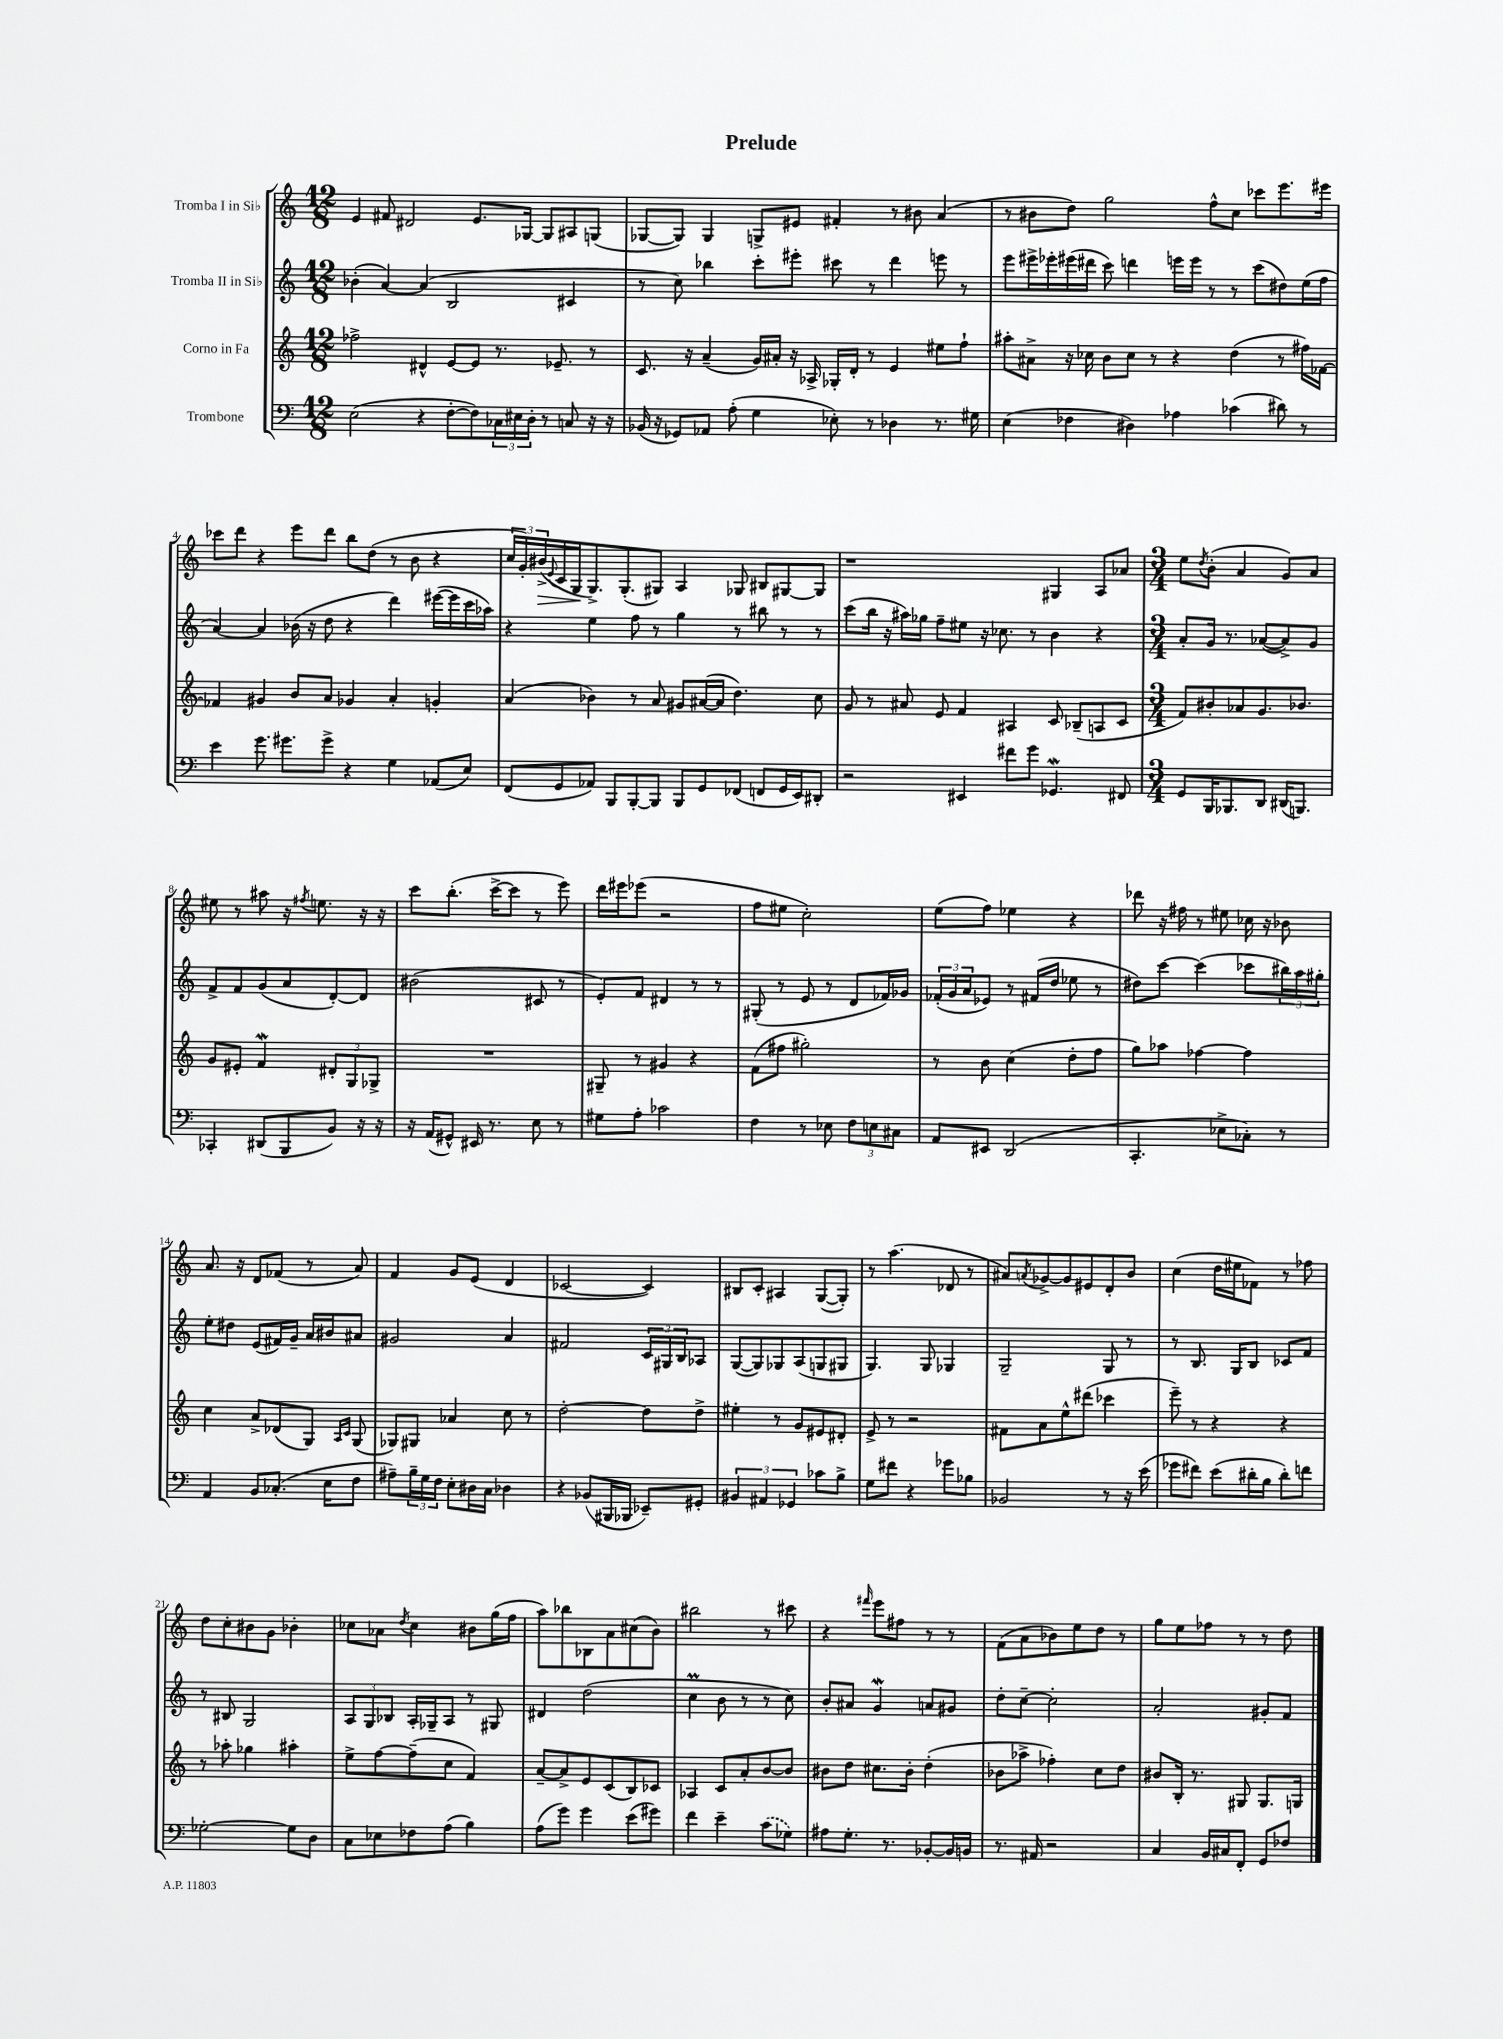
\header { title = "Prelude" }
<<
\new StaffGroup <<
\new Staff = "s0" \with { instrumentName = "Tromba I in Sib" } {
    \clef treble \key c \major \numericTimeSignature \time 12/8
    e'4 fis'8 dis'2 e'8. ges16~ ges8 ais8 g8( |
    ges8~ ges8) ges4 g8-> eis'8 fis'4-. r8 bis'8 a'4( |
    r8 bis'8 d''8) g''2 f''8-^ c''8 ces'''8 e'''8. eis'''16 |
    ces'''8 d'''8 r4 e'''8 d'''8 b''8 d''8( r8 b'8 r4 |
    \tuplet 3/2 { c''16 g'16-.) bis'16->\>( } \appoggiatura { e'8 } c'16 g16\! g8.->) g8.-.( gis8) a4 ges8 bis8 gis8~ gis8 |
    r1 gis4 a8 aes'8 |
    \numericTimeSignature \time 3/4 e''8 \acciaccatura { d''8 } b'8-.( a'4 g'8) a'8 |
    eis''8 r8 ais''8 r16 \acciaccatura { fis''8 } e''8. r16 r16 |
    c'''8 b''8.-.( c'''16~-> c'''8 r8 e'''8) |
    d'''16 eis'''16 ees'''8( r2 |
    f''8 eis''8 c''2-.) |
    e''8( f''8) ees''4 r4 |
    des'''8 r16 fis''16 r8 eis''8 ces''16 r16 bes'8 |
    a'8. r16 d'8 fes'8( r8 a'8) |
    f'4 g'8 e'8( d'4 |
    ces'2~ ces'4) |
    bis8 c'8-. ais4 g8~( g8-.) |
    r8 a''4.( des'8 r8 |
    ais'8) \acciaccatura { a'8 } ges'8~-> ges'8 eis'8 d'8-. b'8 |
    c''4( d''16 eis''16 fes'8) r8 fes''8 |
    d''8 c''8-. bis'8 g'8 bes'4-. |
    ces''8 aes'8 \acciaccatura { d''8 } ces''4 bis'8 g''16( f''16 |
    a''8) bes''8 bes8 a'8 cis''8( b'8) |
    bis''2 r8 cis'''8 |
    r4 \grace { fis'''16 } e'''8 fis''8 r8 r8 |
    f'8( a'8 bes'8) e''8 d''8 r8 |
    g''8 e''8 fes''8 r8 r8 d''8 \bar "|." |
}
\new Staff = "s1" \with { instrumentName = "Tromba II in Sib" } {
    \clef treble \key c \major \numericTimeSignature \time 12/8
    bes'4-.( a'4~) a'4( b2 cis'4 |
    r8 c''8) bes''4 c'''8-. eis'''8-. cis'''8 r8 d'''4 e'''8 r8 |
    e'''8 eis'''16-> ees'''16-. eis'''16( dis'''16 c'''8) d'''4 e'''16 e'''16 r8 r8 c'''8( dis''8) e''16( f''16 |
    a'4~) a'4 bes'16( r16 d''8 r4 d'''4) eis'''16~( eis'''16 c'''16 aes''16) |
    r4 e''4 f''8 r8 g''4 r8 bis''8 r8 r8 |
    c'''8( b''16 r16 ais''16) ges''16 f''8-- eis''8 r16 ces''8. r8 b'4 r4 |
    \numericTimeSignature \time 3/4 a'8-. g'16 r8. aes'8~( aes'8->) g'8 |
    f'8-> f'8 g'8( a'8 d'8~-.) d'8 |
    bis'2( cis'8 r8 |
    e'8-.) f'8 dis'4 r8 r8 |
    gis8-.( r8 e'8 r8 d'8 fes'16) ges'16 |
    \tuplet 3/2 { fes'16-.( g'16 a'16 } ees'8) r8 fis'16( d''16 ees''8 r8 |
    dis''8) c'''8~ c'''4( ces'''8 \tuplet 3/2 { bis''16) a''16 gis''16-. } |
    e''8-. dis''8 e'8( fis'16) g'16-- a'16 bis'16 ais'8 |
    gis'2 a'4 |
    fis'2 \tuplet 3/2 { c'16 gis16 b16 } aes8 |
    g8~( g8) ges8 a8( g8 gis8 |
    g4.) g8 ges4 |
    g2-- g8 r8 |
    r8 b8. g16 b8 ces'8 f'8 |
    r8 bis8 g2 |
    \tuplet 3/2 { a8 g8 bes8 } a16-. ges16-- a8 r8 gis8 |
    dis'4 d''2( |
    c''4\prall b'8 r8 r8 c''8) |
    b'8-. ais'8 g'4\mordent a'8 gis'8 |
    d''8-. c''8~-- c''2-. |
    a'2-. gis'8-. f'8 \bar "|." |
}
\new Staff = "s2" \with { instrumentName = "Corno in Fa" } {
    \clef treble \key c \major \numericTimeSignature \time 12/8
    fes''2-> dis'4-^ e'8~ e'8 r8. ees'8.-- r8 |
    c'8. r16 a'4--( g'16) ais'16-. r16 aes16-> ges16-. d'16-. r8 e'4 eis''8 f''8-! |
    ais''8-. ais'8-> r16 ces''16 b'8 ces''8 r8 r4 d''4( r8 fis''16) fes'16~ |
    fes'4 gis'4 b'8 a'8 ges'4 a'4-. g'4-. |
    a'4( bes'4) r8 a'8 gis'8 ais'16~( ais'16 d''4.) c''8 |
    g'8 r8 ais'8 e'8 f'4 ais4 c'8 bes8--( a8 c'8 |
    \numericTimeSignature \time 3/4 f'8) bis'8-. aes'8 g'8. bes'8. |
    g'8 eis'8-. f'4\mordent \tuplet 3/2 { dis'8-. g8 ges8-> } |
    R2. |
    gis8-- r8 gis'4 r4 |
    f'8( fis''8 gis''2-.) |
    r8 b'8 c''4( d''8-. f''8 |
    g''8) aes''8 fes''4~ fes''4 |
    c''4 a'8-> des'8( g8) \grace { a16 c'16 } g8( |
    ges8) gis8 aes'4 c''8 r8 |
    d''2~-. d''8 d''8-> |
    eis''4-. r8 g'8 eis'8 dis'8-. |
    e'8-> r8 r2 |
    fis'8 a'8 e''8-^ dis'''8( ces'''4 |
    e'''8--) r8 r4 r4 |
    r8 aes''8-. ges''4 ais''4-. |
    e''8-> f''8~ f''8--( c''8 f'4) |
    a'8~-- a'8-> e'8 c'8( b8) ces'8 |
    aes4 c'8 a'8-. b'8~ b'8 |
    bis'8 d''8 cis''8. bis'16-. d''4-.( |
    bes'8 aes''8-> fes''4-.) c''8 d''8 |
    bis'8 b16-. r8. gis8 gis8. g16 \bar "|." |
}
\new Staff = "s3" \with { instrumentName = "Trombone" } {
    \clef bass \key c \major \numericTimeSignature \time 12/8
    e2( r4 f8~-. f8) \tuplet 3/2 { ces16 eis16 d16-. } r8 c8 r16 r16 |
    bes,16( r16 ges,8) aes,8 a8-.( g4 ees8-.) r8 des4 r8. gis16 |
    e4( fes4 dis4) aes4 ces'4( dis'8) r8 |
    e'4 g'8. gis'8. gis'8-> r4 g4 aes,8( e8) |
    f,8( g,8 aes,8) b,,8 b,,8~-. b,,8 b,,8 g,8 fes,8( f,8 g,16 e,16) dis,8-. |
    r2 eis,4 fis'8 g'8 ges,4.\mordent fis,8 |
    \numericTimeSignature \time 3/4 g,8 b,,16 bes,,8. d,8 dis,16( b,,8.) |
    ces,4-. dis,8( b,,8 b,8) r16 r16 |
    r16 a,16( gis,8-^) eis,16 r8. e8 r8 |
    gis8 a8-. ces'2 |
    f4 r8 ees8 \tuplet 3/2 { f8 e8 cis8 } |
    a,8 eis,8 d,2( |
    c,4.-. ees8-> ces8-.) r8 |
    a,4 b,8 ces8.-.( e16 f8 |
    ais8--) \tuplet 3/2 { b16-- g16 f16 } e8-. dis16 c16 des4 |
    r4 bes,8( bis,,16 bes,,16 ees,8--) gis,8-. |
    \tuplet 3/2 { bis,4 ais,4 ges,4 } ces'8 b8-> |
    g8 fis'8 r4 ges'8 bes8 |
    bes,2 r8 r16 e'16( |
    ges'8 fis'8) e'8( dis'16-. b16 dis'8-.) f'8 |
    ges2~-. ges8 d8 |
    c8 ees8 fes8 a8( b4) |
    a8( g'8) g'4 e'8( gis'8) |
    f'4 e'4-- \once \slurDashed c'8( ges8) |
    ais8 g8.-. r8. bes,8~-. bes,16 b,16 |
    r8. ais,16 r2 |
    c4 b,16 cis16 f,8-. g,8 fes8 \bar "|." |
}
>>
>>
